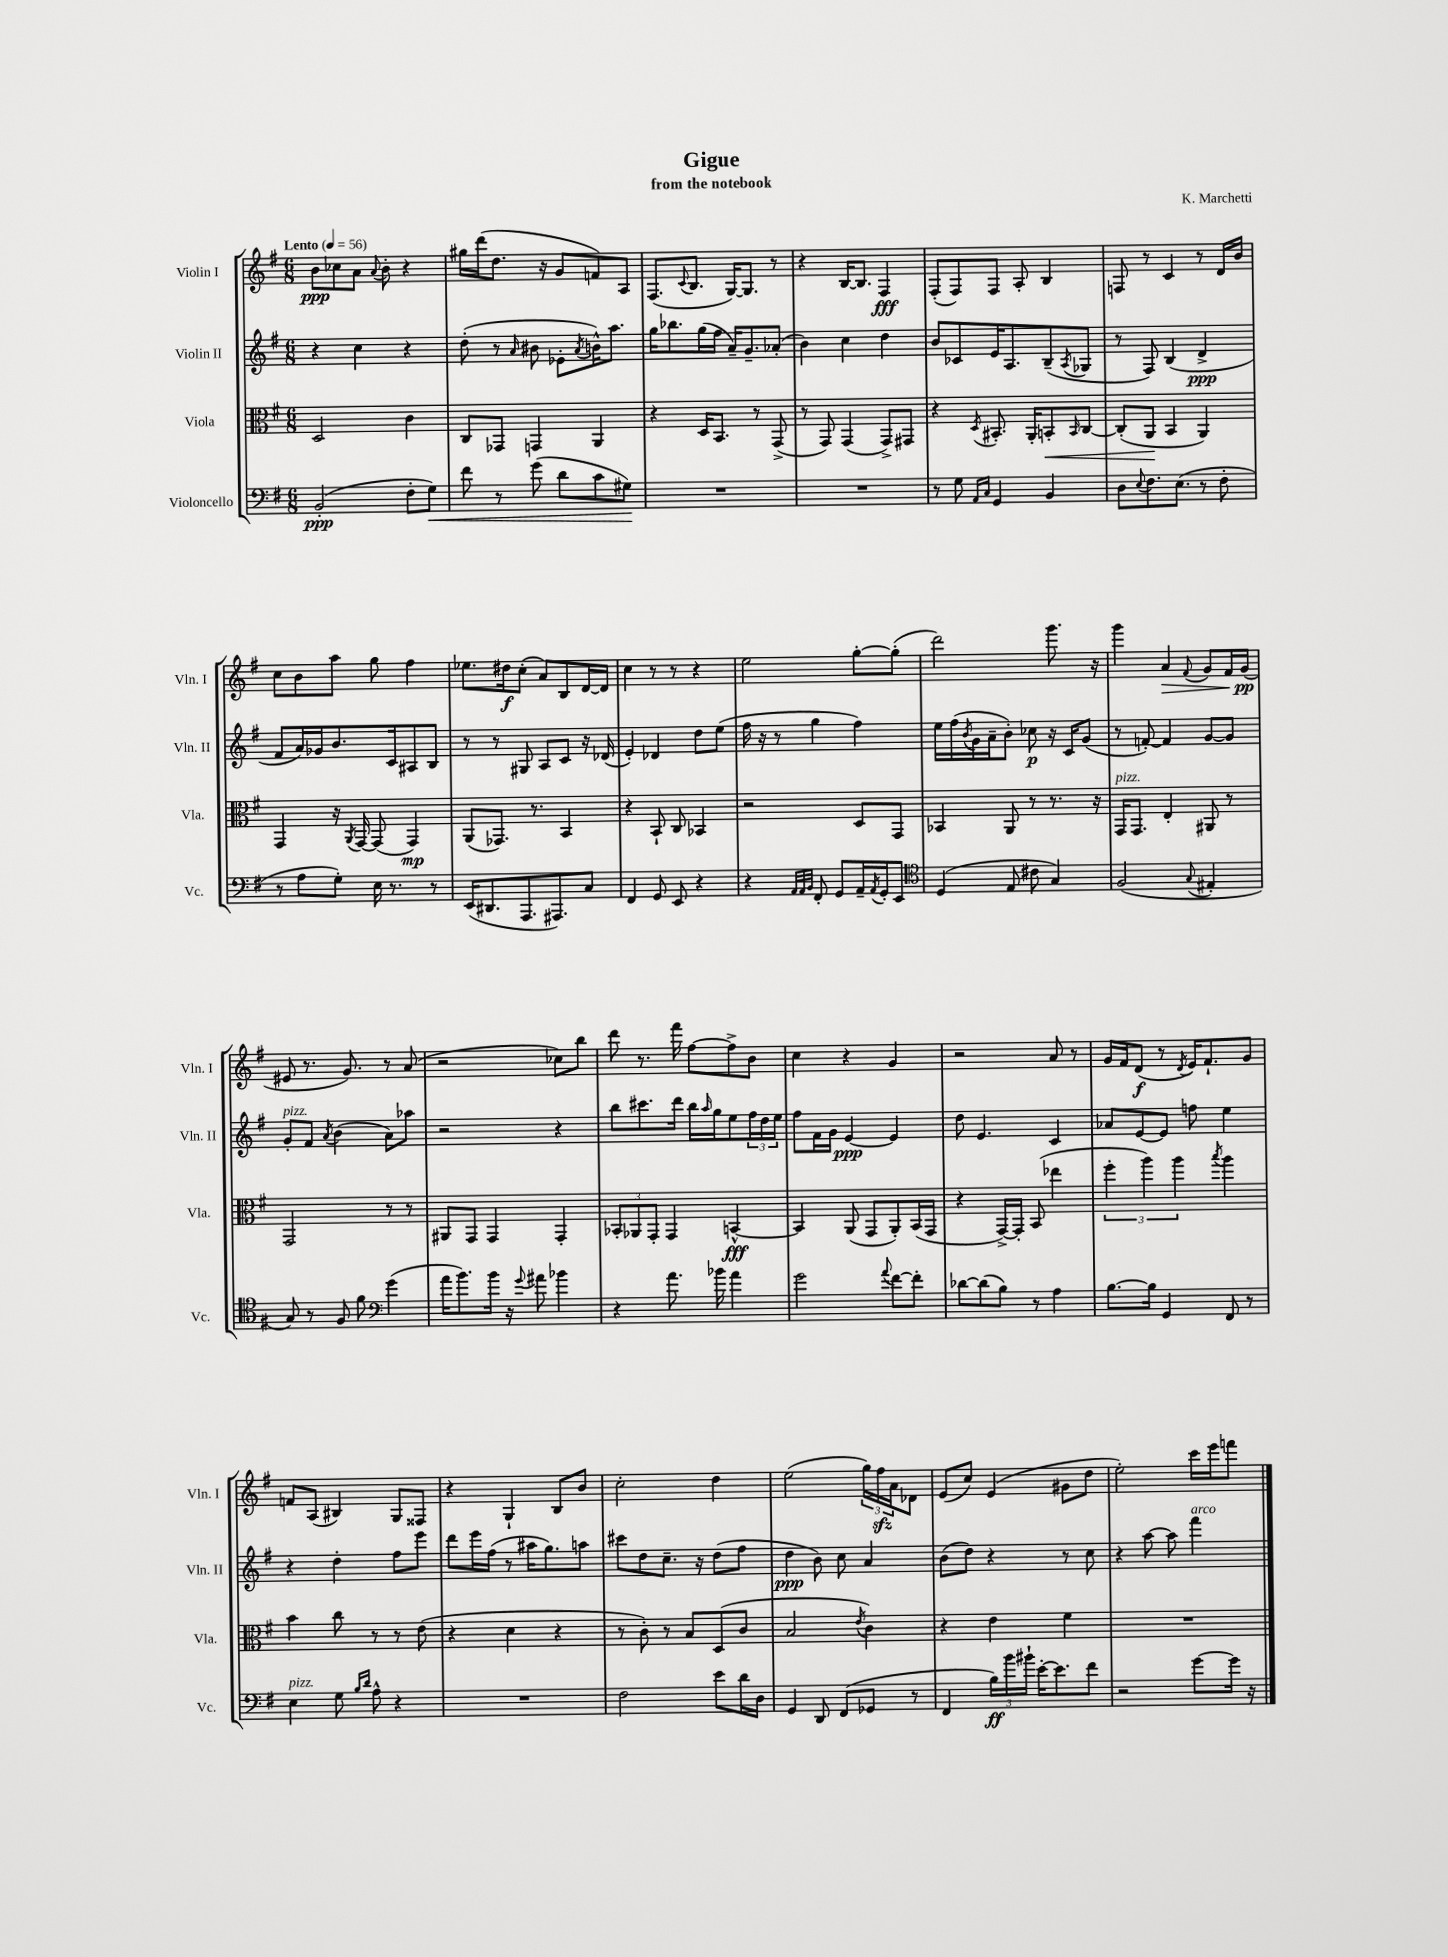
\header { title = "Gigue" composer = "K. Marchetti" subtitle = "from the notebook" }
<<
\new StaffGroup <<
\new Staff = "s0" \with { instrumentName = "Violin I" shortInstrumentName = "Vln. I" } {
    \clef treble \key g \major \numericTimeSignature \time 6/8 \tempo "Lento" 4 = 56
    b'8\ppp ces''8 a'8 \appoggiatura { a'8 } b'8-. r4 |
    gis''16 d'''16( d''8. r16 g'8 f'8) a8 |
    fis8.( \appoggiatura { c'8 } b8. g16~) g8. r8 |
    r4 b16~ b8. fis4\fff |
    fis8-.( fis8) fis8 a8-. b4 |
    f8 r8 c'4 r8 d'16 b'16 |
    c''8 b'8 a''8 g''8 fis''4 |
    ees''8. dis''16\f c''8-.( a'8) b8 d'16~ d'16 |
    c''4 r8 r8 r4 |
    e''2 g''8~-. g''8-.( |
    d'''2) g'''8. r16 |
    g'''4 a'4\> \appoggiatura { fis'8 } g'8 fis'16 g'16\pp\!( |
    eis'8 r8. g'8.) r8 a'8( |
    r2 ces''8) b''8 |
    d'''8 r8. fis'''16 fis''8~ fis''8-> b'8 |
    c''4 r4 g'4 |
    r2 a'8 r8 |
    g'16 fis'16 d'8\f( r8 \acciaccatura { d'8 } e'16) fis'8.-! g'8 |
    f'8 a8( bis4) g8 fisis8 |
    r4 g4-! b8 b'8 |
    c''2-. d''4 |
    e''2( \tuplet 3/2 { g''16) fis''16\sfz a'16 } des'8 |
    e'8( c''8) e'4( gis'8 d''8 |
    e''2-.) c'''16 e'''16 f'''8 \bar "|." |
}
\new Staff = "s1" \with { instrumentName = "Violin II" shortInstrumentName = "Vln. II" } {
    \clef treble \key g \major \numericTimeSignature \time 6/8
    r4 c''4 r4 |
    d''8-.( r8 \grace { a'16 } bis'8 ees'8-. \acciaccatura { a'8 } b'16-^) a''8. |
    g''16 bes''8. g''16( fis''16 a'16--) g'8.-- aes'8-.( |
    b'4) c''4 d''4 |
    b'8 ces'8 e'16 a8. b8--( \acciaccatura { a8 } ges8 |
    r8 fis8) b4( d'4->\ppp |
    fis'8 a'16) ges'16 b'8. c'16 ais8 b8 |
    r8 r8 gis8 a8 c'8 r16 des'16( |
    e'4-.) des'4 d''8 e''8( |
    fis''16 r16 r8 g''4 fis''4) |
    e''16 fis''16( \acciaccatura { b'8 } g'16 a'16-- b'8-.) ces''8\p r16 c'16 g'8( |
    r8 f'8~-.) f'4 g'8~ g'8 |
    g'8-.^\markup { \italic "pizz." } fis'8 \acciaccatura { a'8 } b'4( a'8) aes''8 |
    r2 r4 |
    b''8 cis'''8. d'''16 b''16 \grace { a''16 } g''16 e''8 \tuplet 3/2 { fis''16 d''16 e''16 } |
    fis''8 fis'16 g'16 e'4~\ppp e'4 |
    d''8 e'4. c'4 |
    aes'8 e'8~ e'8 f''8 e''4 |
    r4 d''4-. fis''8 e'''8 |
    d'''8 e'''16 fis''16( r8 ais''16 g''8.) a''8 |
    cis'''8 d''8 c''8.-- r16 d''8( fis''8 |
    d''4\ppp b'8) c''8 a'4 |
    b'8( d''8) r4 r8 c''8 |
    r4 a''8~ a''8 fis'''4^\markup { \italic "arco" } \bar "|." |
}
\new Staff = "s2" \with { instrumentName = "Viola" shortInstrumentName = "Vla." } {
    \clef alto \key g \major \numericTimeSignature \time 6/8
    d2 c'4 |
    c8 ges,8 g,4 a,4 |
    r4 d16 b,8. r8 g,8->( |
    r8 g,8) g,4( g,8->) gis,8 |
    r4 \acciaccatura { d8 } bis,8.-. a,16-. b,8-.\< \grace { b,16 } c8~ |
    c8-.( a,8\! b,4 a,4) |
    g,4 r16 \acciaccatura { a,8 } g,16~ g,8( g,4\mp) |
    a,8( ges,8.) r8. b,4 |
    r4 b,8-! c8 bes,4 |
    r2 d8 g,8 |
    bes,4 a,8 r8 r8. r16 |
    g,16^\markup { \italic "pizz." } g,8. e4-. ais,8 r8 |
    g,2 r8 r8 |
    ais,8 g,8 g,4 g,4-. |
    \tuplet 3/2 { bes,8-. aes,8 g,8-. } g,4 b,4~-^\fff |
    b,4 a,8( g,8 a,8-.) b,16( g,16 |
    r4 g,16~->) g,16-. b,8( ees''4 |
    \tuplet 3/2 { fis''4-. a''4) a''4 } \acciaccatura { b''8 } a''4 |
    b'4 c''8 r8 r8 e'8( |
    r4 d'4 r4 |
    r8 c'8-.) r8 b8 d8( c'8 |
    b2 \acciaccatura { e'8 } c'4) |
    r4 e'4 fis'4 |
    R2. \bar "|." |
}
\new Staff = "s3" \with { instrumentName = "Violoncello" shortInstrumentName = "Vc." } {
    \clef bass \key g \major \numericTimeSignature \time 6/8
    b,2-.\ppp( fis8-. g8\<) |
    fis'8 r8 g'8( d'8 c'8 gis8\!) |
    R2. |
    R2. |
    r8 g8 \grace { a,16 c16 } g,4 b,4 |
    d8 \appoggiatura { e8 } fis8. e8.( r8 fis8-. |
    r8 a8 g8-.) e16 r8. r8 |
    e,16( dis,8. a,,8. ais,,8.) c8 |
    fis,4 g,8 e,8 r4 |
    r4 \grace { a,32 a,32 b,32 } fis,8-. g,8 a,16-- \acciaccatura { a,8 } g,16-. e,8 |
    \clef tenor d4( e8 cis'8 g4) |
    fis2( \appoggiatura { g8 } eis4-. |
    g8) r8 fis8 fis'8 \clef bass g'4( |
    a'16 b'8.) b'16 r16 \appoggiatura { g'8 } ais'8 bes'4 |
    r4 a'8. bes'16 a'4 |
    g'2 \appoggiatura { a'8 } fis'8~ fis'8-. |
    des'8~ des'8( b8) r8 a4 |
    b8.~ b16 g,4 fis,8 r8 |
    e4^\markup { \italic "pizz." } g8 \grace { b16 d'16 } a8-^ r4 |
    R2. |
    fis2 e'8 d'16 d16 |
    g,4 d,8 fis,8( ges,8 r8 |
    fis,4 \tuplet 3/2 { b16\ff) b'16 bis'16-! } e'16~-. e'8. fis'8 |
    r2 g'8~ g'16 r16 \bar "|." |
}
>>
>>
\layout { \context { \Score \remove "Bar_number_engraver" } }
